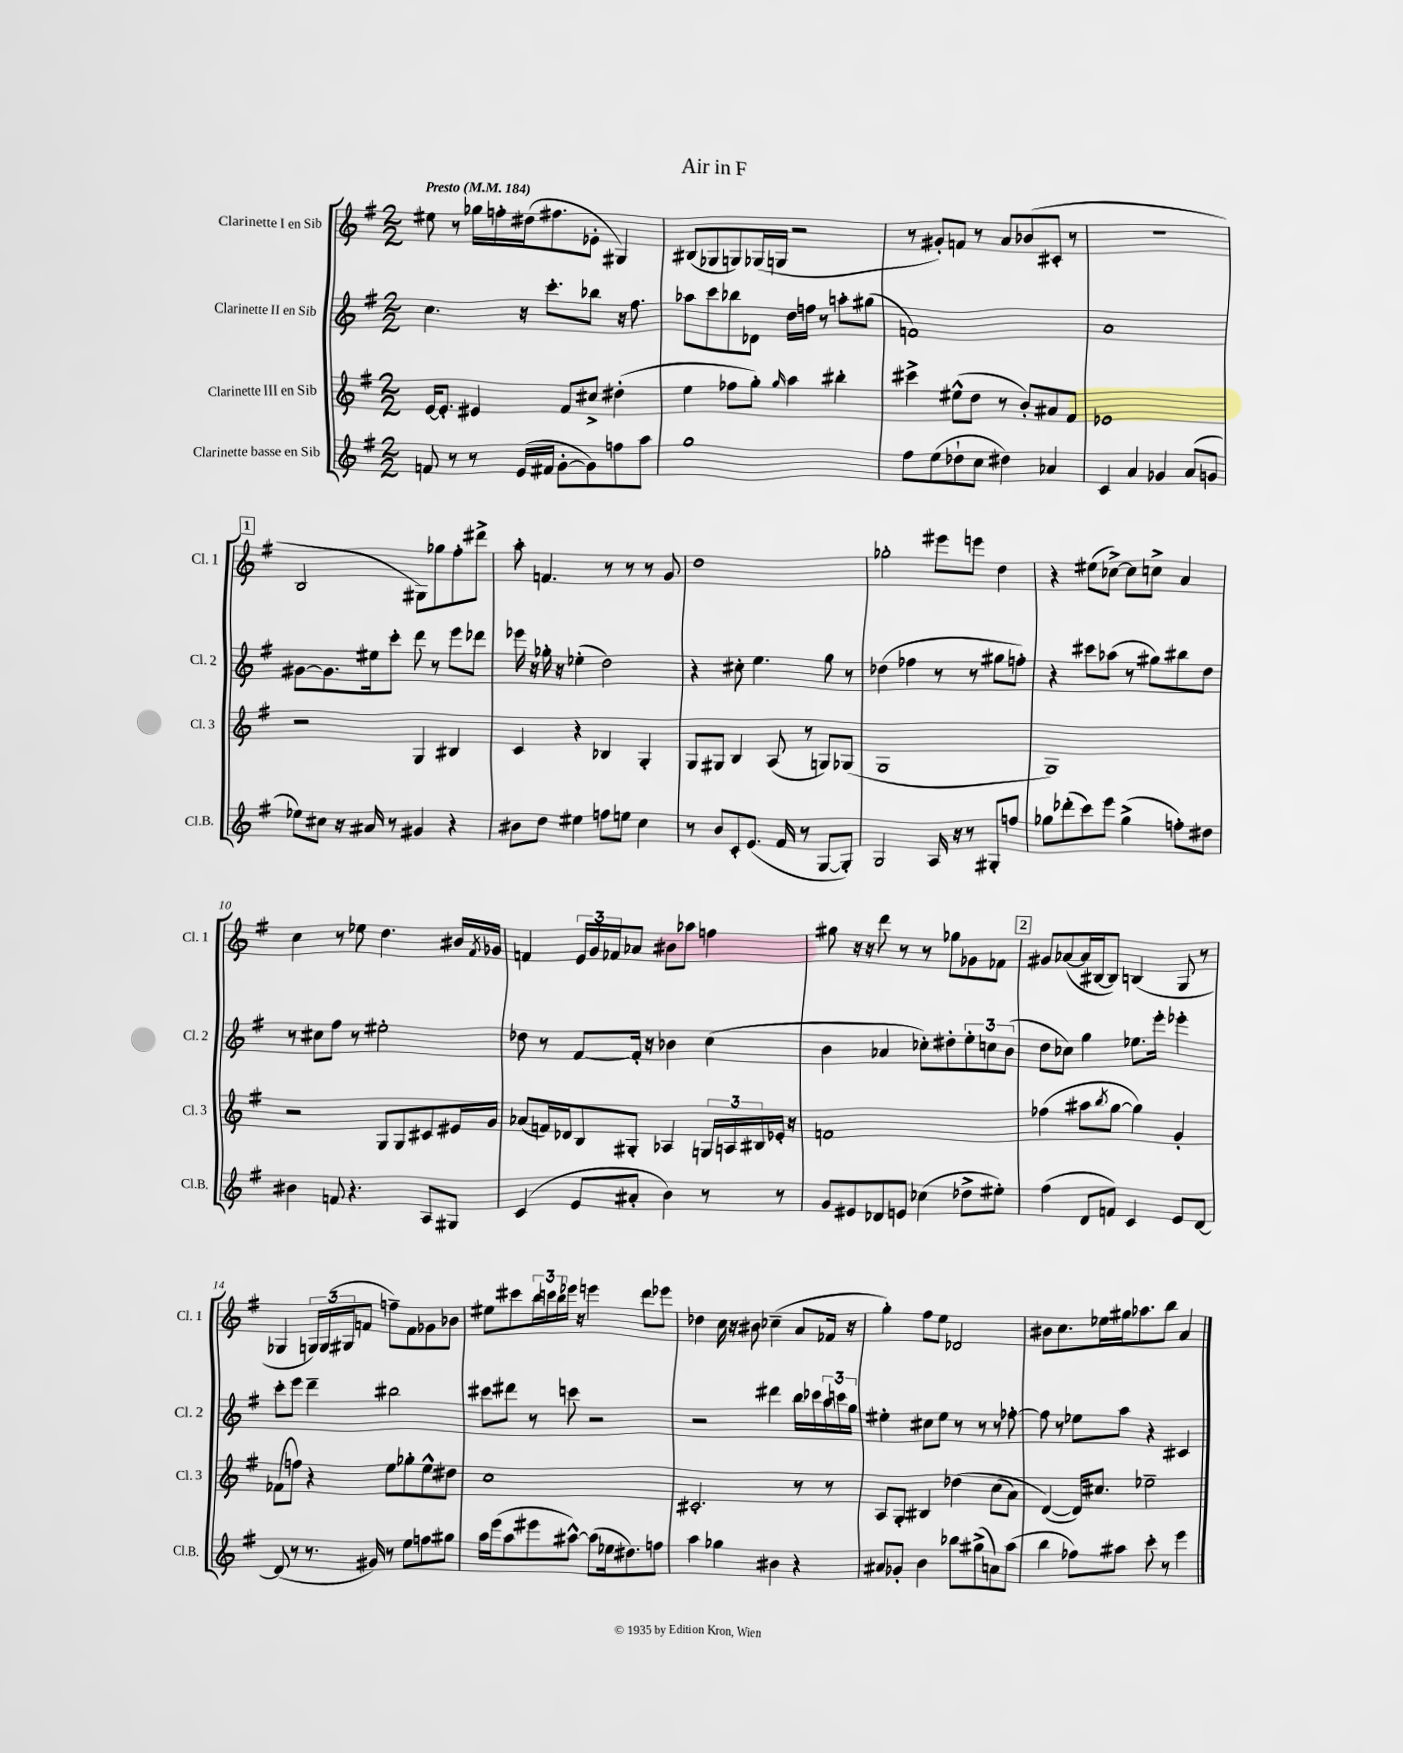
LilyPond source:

\header { title = "Air in F" }
<<
\new StaffGroup <<
\new Staff = "s0" \with { instrumentName = "Clarinette I en Sib" shortInstrumentName = "Cl. 1" } {
    \clef treble \key g \major \numericTimeSignature \time 2/2 \tempo "Presto" 4 = 184
    eis''8 r8 ges''16 f''16-. dis''16( fis''8. ees'8-. gis4) |
    bis8( ges8 g8) ges16( g16 r2 |
    r8 gis'8-.) f'8 r8 a'8 bes'8( cis'8-. r8 |
    R1 |
    \mark \markup { \box "1" } b2 gis8) ges''8 fis''8-. dis'''8-> |
    a''8-. f'4. r8 r8 r8 g'8 |
    d''1 |
    ges''2-. eis'''8 e'''8 d''4 |
    r4 eis''8( ces''8~->) ces''8 c''8-> a'4 |
    c''4 r8 ees''8 d''4. bis'16 \acciaccatura { fis'8 } ges'16 |
    f'4 \tuplet 3/2 { e'16 g'16 fes'16 } aes'8 bis'8 aes''8 f''4 |
    gis''8 r16 r16 d'''8 r8 r8 ges''8 ges'8 fes'8 |
    \mark \markup { \box "2" } gis'8 aes'8~( aes'16 bis16~ bis8) b4( g8 r8 |
    ges4 \tuplet 3/2 { g16) g16( gis16 } f'8 f''8--) f'8 ges'8 bes'8 |
    eis''8 cis'''8 \tuplet 3/2 { b''16 c'''16 b''16 } ees'''16 r16 e'''4 d'''8 ees'''8 |
    des''4 c''16 r16 bis'8 ces''4--( a'8 fes'16 r16 |
    g''4-.) fis''8 e''8 des'2 |
    bis'8 c''8. ees''16 gis''16 aes''8. b''8 a'4 \bar "|." |
}
\new Staff = "s1" \with { instrumentName = "Clarinette II en Sib" shortInstrumentName = "Cl. 2" } {
    \clef treble \key g \major \numericTimeSignature \time 2/2
    c''4. r16 c'''8.-. bes''8 r16 fis''8. |
    aes''8 c'''8 bes''8 des'8 d''16 f''16 r8 a''8-. gis''8( |
    f'1) |
    a'1 |
    \mark \markup { \box "1" } gis'8~ gis'8. eis''16 c'''8-. d'''8 r8 e'''8 des'''8 |
    ees'''16 r16 ges''16-. r16 ees''4-.( d''2) |
    r4 cis''8-. e''4. g''8 r8 |
    des''4( fes''4 r8 r8 gis''8 f''8-.) |
    r4 cis'''8 aes''8( r8 gis''8) bis''8 d''8 |
    r8 cis''8 fis''8 r8 eis''2-. |
    des''8 r8 fis'8~ fis'16-. r16 bes'4 c''4( |
    b'4 aes'4 ces''8-.) dis''8-. \tuplet 3/2 { e''8-. c''8 b'8( } |
    \mark \markup { \box "2" } d''8 ces''8) g''4 ees''8. e'''16-. ees'''4-. |
    c'''8-. e'''8 d'''4-- bis''2 |
    cis'''8 dis'''8 r8 c'''8 r2 |
    r2 dis'''4 b''16 ces'''16 \tuplet 3/2 { a''16 c'''16 g''16 } |
    eis''4-. cis''8 eis''8 r8 r8 r8 fes''8~-. |
    fes''8 r8 ees''8 a''8 r4 cis'4 \bar "|." |
}
\new Staff = "s2" \with { instrumentName = "Clarinette III en Sib" shortInstrumentName = "Cl. 3" } {
    \clef treble \key g \major \numericTimeSignature \time 2/2
    e'16~ e'8.-. eis'4 fis'8 cis''8-> dis''4-.( |
    e''4 fes''8 g''8-.) \grace { g''16 } a''4 bis''4-. |
    cis'''4-> eis''8-^( d''8 r8 b'8-.) ais'8 fis'8 |
    ees'1 |
    \mark \markup { \box "1" } r2 g4 bis4 |
    c'4 r4 bes4 g4-. |
    g8 gis8 b4 a8( r8 g8) ges8( |
    g1 |
    g1) |
    r2 g8 g8 cis'8 eis'16 g'16 |
    aes'8( f'16) des'16 b8 gis8-. aes4 \tuplet 3/2 { g16 a16 bis16 } ees'16-. r16 |
    f'1 |
    \mark \markup { \box "2" } fes''4( ais''8 \acciaccatura { b''8 } g''8~ g''4) g'4-. |
    fes'8( f''8) r4 e''8 ges''8-. e''8-^ dis''8 |
    c''1 |
    cis'2.-. r8 r8 |
    a8 g8-. bis4 des''4\( c''8( a'8) |
    d'4~(\) d'16) cis''8. ees''2-- \bar "|." |
}
\new Staff = "s3" \with { instrumentName = "Clarinette basse en Sib" shortInstrumentName = "Cl.B." } {
    \clef treble \key g \major \numericTimeSignature \time 2/2
    f'8 r8 r8 e'16( fis'16 g'8~-. g'8) f''8 a''8 |
    g''1 |
    fis''8 e''8( des''8-! c''8 dis''4) aes'4 |
    c'4 a'4 ges'4 a'8( g'8 |
    \mark \markup { \box "1" } ees''8) cis''8 r16 ais'16 r8 gis'4 r4 |
    bis'8 d''8 eis''4 f''8 e''8 c''4 |
    r8 b'8 c'8-. e'8.( fis'16 r8 g8~ g8-.) |
    g2 a16 r16 r8 gis8-. f''8 |
    ges''8 des'''8-.( c'''8) e'''8 ges''4->( f''8-.) dis''8 |
    bis'4 f'8 r4. a8 gis8 |
    c'4( e'8 ais'8-. b'4) r8 r8 |
    g'8 eis'8 des'8 e'8 ces''4( des''8-> eis''8-.) |
    \mark \markup { \box "2" } fis''4( d'8 f'8) c'4 e'8 d'8~ |
    d'8( r8 r8. gis'16) r8 e''8 f''8 gis''8 |
    a''16 e'''16( a''8 eis'''8 ais''8~-^) ais''8( ees''16 dis''8.) f''8 |
    a''4 ges''4 bis'4 r4 |
    ais'8 ges'8-. b'4 bes''8 gis''8->( a'8) a''8( |
    b''4 fes''8) ais''8 c'''8-. r8 e'''4 \bar "|." |
}
>>
>>
